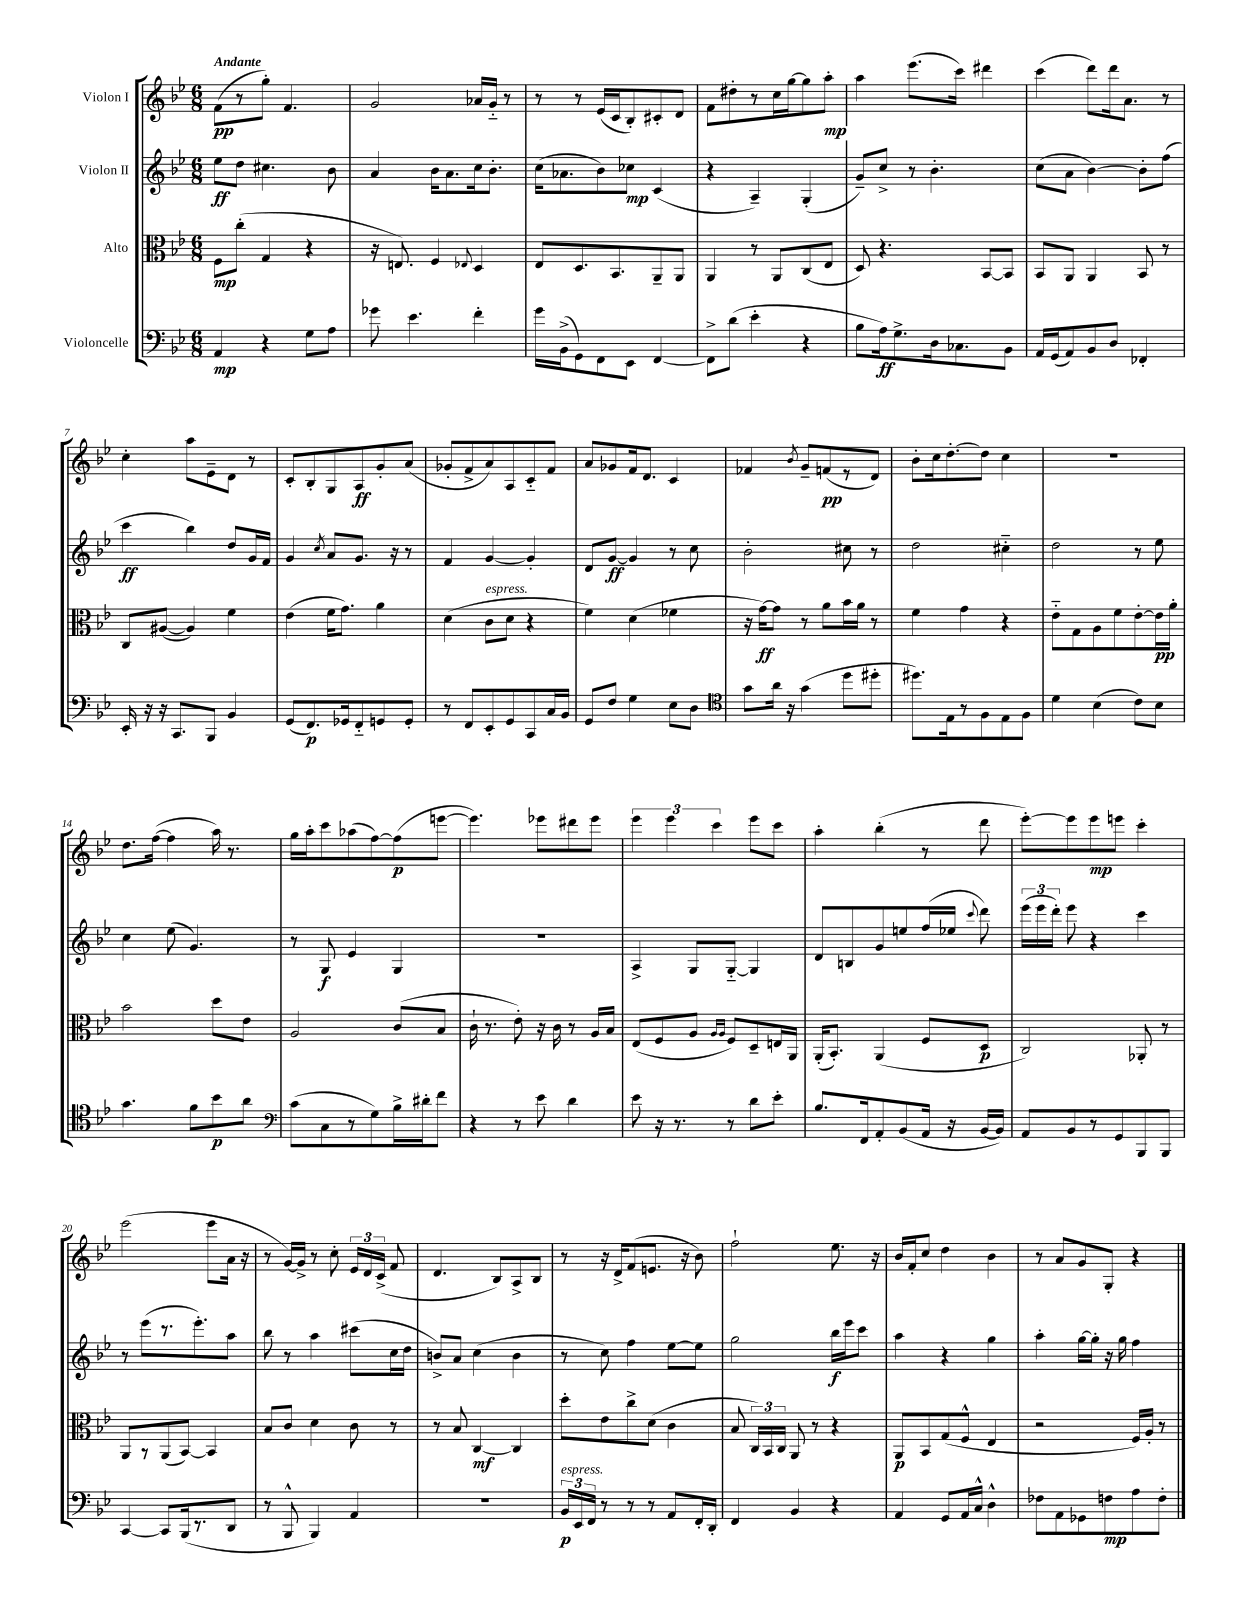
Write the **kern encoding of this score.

**kern	**kern	**kern	**kern
*staff4	*staff3	*staff2	*staff1
*clefF4	*clefC3	*clefG2	*clefG2
*k[b-e-]	*k[b-e-]	*k[b-e-]	*k[b-e-]
*M6/8	*M6/8	*M6/8	*M6/8
4AA	8F	8ee-	(8f
.	(8cc'	8dd	8r
4r	4G	4.cc#	8gg')
.	.	.	4.f
8G	4r	.	.
8A	.	8b-	.
=	=	=	=
8g-	16r	4a	2g
.	8.E)	.	.
4.e-	.	.	.
.	4F	16b-	.
.	.	8.a	.
.	8qqE-	.	.
4f'	4D	16cc	16a-
.	.	8.b-'	16g'~
.	.	.	8r
=	=	=	=
16g	8E-	(16cc	8r
(16BB-^	.	8.a-	.
8GG)	8.D	.	8r
8FF	.	8b-)	(16e-
.	8.BB-	.	16c
8EE-	.	8cc-	8B-')
[4FF	8AA~	(4c	8c#'
.	8AA	.	8d
=	=	=	=
8FF^]	4AA	4r	8f
(8d	.	.	8dd#'
4e-'	8r	4A~)	8r
.	8AA	.	16cc
.	.	.	[16gg
4r	(8C	(4G'	8gg]
.	8E-	.	8aa'
=	=	=	=
8B-	8D)	8g~)	4aa
16A)	4.r	8cc^	.
8.G^	.	.	.
.	.	8r	(8.eee-
16D	.	4.b-'	.
8.C-	.	.	16ccc)
.	[8BB-	.	4ddd#
8BB-	8BB-]	.	.
=	=	=	=
16AA	8BB-	(8cc	(4ccc
(16GG	.	.	.
8AA)	8AA	8a	.
8BB-	4AA	[4b-)	8ddd)
8D	.	.	16ddd
.	.	.	8.a
4FF-'	8BB-	8b-']	.
.	8r	(8ff	8r
=	=	=	=
16EE-'	8C	4ccc	4cc'
16r	.	.	.
16r	([8A#	.	.
8.CC	.	.	.
.	4A#])	4bb-)	8aa
8BBB-	.	.	8e-~
4BB-	4f	8dd	8d
.	.	16g	8r
.	.	16f	.
=	=	=	=
(8GG	(4e-	4g	8c'
8.FF)	.	.	8B-'
.	.	8qcc	.
.	16f	8a	8G
16GG-	8.g)	.	.
8FF'~	.	8.g	8A
8GG	4a	.	8g'
.	.	16r	.
8GG'	.	8r	(8a
=	=	=	=
8r	(4d	4f	8g-'
8FF	.	.	8f^
8EE-'	8c	[4g	8a)
8GG	8d	.	8A
8CC	4r	4g']	8c'~
16C	.	.	8f
16BB-	.	.	.
=	=	=	=
8GG	4f)	8d	8a
8F	.	[8g	8g-
4G	(4d	4g]	16f
.	.	.	8.d
8E-	4f-	8r	4c
8D	.	8cc	.
=	=	=	=
*clefC4	*	*	*
8g	16r	2b-'	4f-
.	[16g)	.	.
16a	8g]	.	.
16r	.	.	.
.	.	.	8qb-
(4g	8r	.	8g~
.	8a	.	(8f
8dd	16b-	8cc#	8r
.	16a	.	.
8dd#'	8r	8r	8d)
=	=	=	=
8.dd#)	4f	2dd	8b-'
.	.	.	16cc
16E-	.	.	[8.dd'
8r	4g	.	.
8F	.	.	8dd]
8E-	4r	4cc#'~	4cc
8F	.	.	.
=	=	=	=
4d	8e-'~	2dd	2.r
.	8G	.	.
(4B-	8A	.	.
.	8f	.	.
8c)	[8e-'	8r	.
8B-	16e-]	8ee-	.
.	16a'	.	.
=	=	=	=
4.g	2b-	4cc	8.dd
.	.	.	([16ff
.	.	(8ee-	4ff]
8f	.	4.g)	.
8b-	8dd	.	16aa)
.	.	.	8.r
8a	8e-	.	.
=	=	=	=
*clefF4	*	*	*
(8c	2A	8r	16gg
.	.	.	16aa'
8C	.	8G	8ccc
8r	.	4e-	(8aa-
8G)	.	.	[8ff)
16B-^	(8c	4G	(8ff]
16d#'	.	.	.
8f	8B-	.	[8eee
=	=	=	=
4r	16c`	2.r	4.eee])
.	8.r	.	.
8r	8e-')	.	.
8e-	16r	.	8eee-
.	16c	.	.
4d	8r	.	8ddd#
.	16A	.	8eee-
.	16B-	.	.
=	=	=	=
8e-	(8E-	4A^	6eee-
16r	8F	.	.
.	.	.	6eee-
8.r	.	.	.
.	8A	8G	.
.	.	.	6ccc
.	16qqA	.	.
.	16qqA	.	.
8r	8F)	[8G'~	.
8d	8D~	4G]	8eee-
8e-'	16E	.	8ccc
.	16AA	.	.
=	=	=	=
8.B-	(16AA'	8d	4aa'
.	8.BB-')	.	.
.	.	8B	.
16FF	.	.	.
8AA'	(4AA	8g	(4bb-'
(8BB-	.	8ee	.
16AA	8F	(16ff	8r
16r	.	16ee-	.
.	.	8qqccc	.
[16BB-	8D	8ddd)	8ddd
16BB-])	.	.	.
=	=	=	=
8AA	2C)	(24eee-	[8eee-')
.	.	24eee-	.
.	.	24ddd')	.
8BB-	.	8eee-	8eee-]
8r	.	4r	8eee-
8GG	.	.	8eee
8BBB-	8AA-'	4ccc	4ccc'
8BBB-	8r	.	.
=	=	=	=
[4CC	8AA	8r	(2eee-
.	8r	(8eee-	.
8CC]	(8AA	8.r	.
(16BBB-	[8BB-)	.	.
8.r	.	8.eee-')	.
.	4BB-]	.	8eee-
8DD	.	8aa	16a
.	.	.	16r
=	=	=	=
8r	8B-	8bb-	8r
8BBB-^^	8c	8r	[16g)
.	.	.	16g^]
4BBB-)	4d	4aa	8r
.	.	.	8cc'
4AA	8c	(8ccc#	24e-
.	.	.	24d
.	.	.	(24c^
.	8r	16cc	8f
.	.	16dd	.
=	=	=	=
2.r	8r	8b^)	4.d
.	8B-	8a	.
.	[4C	(4cc	.
.	.	.	8B-)
.	4C]	4b	8A^
.	.	.	8B-
=	=	=	=
24BB-	8dd'	8r	8r
24EE-	.	.	.
24FF	.	.	.
8r	8e-	8cc)	16r
.	.	.	16d^
8r	8cc^	4ff	(8f
8r	(8d	.	8.e
8AA	4c	[8ee-	.
.	.	.	16r
16FF'	.	8ee-]	8b-)
16DD'	.	.	.
=	=	=	=
4FF	8B-	2gg	2ff`
.	24C)	.	.
.	24BB-	.	.
.	24C	.	.
4BB-	8AA	.	.
.	8r	.	.
4r	4r	16bb-	8.ee-
.	.	16eee-	.
.	.	8ccc	.
.	.	.	16r
=	=	=	=
4AA	8AA	4aa	16b-
.	.	.	16f'
.	8BB-	.	8cc
8GG	(8G	4r	4dd
16AA	8F^^	.	.
16C^^	.	.	.
4D^^	4E-	4gg	4b-
=	=	=	=
8F-	2r	4aa'	8r
8AA	.	.	8a
8GG-	.	[16gg	8g
.	.	16gg']	.
8F	.	16r	8G'
.	.	16gg	.
8A	16F)	4ff	4r
.	16A'	.	.
8F'	8r	.	.
==	==	==	==
*-	*-	*-	*-
